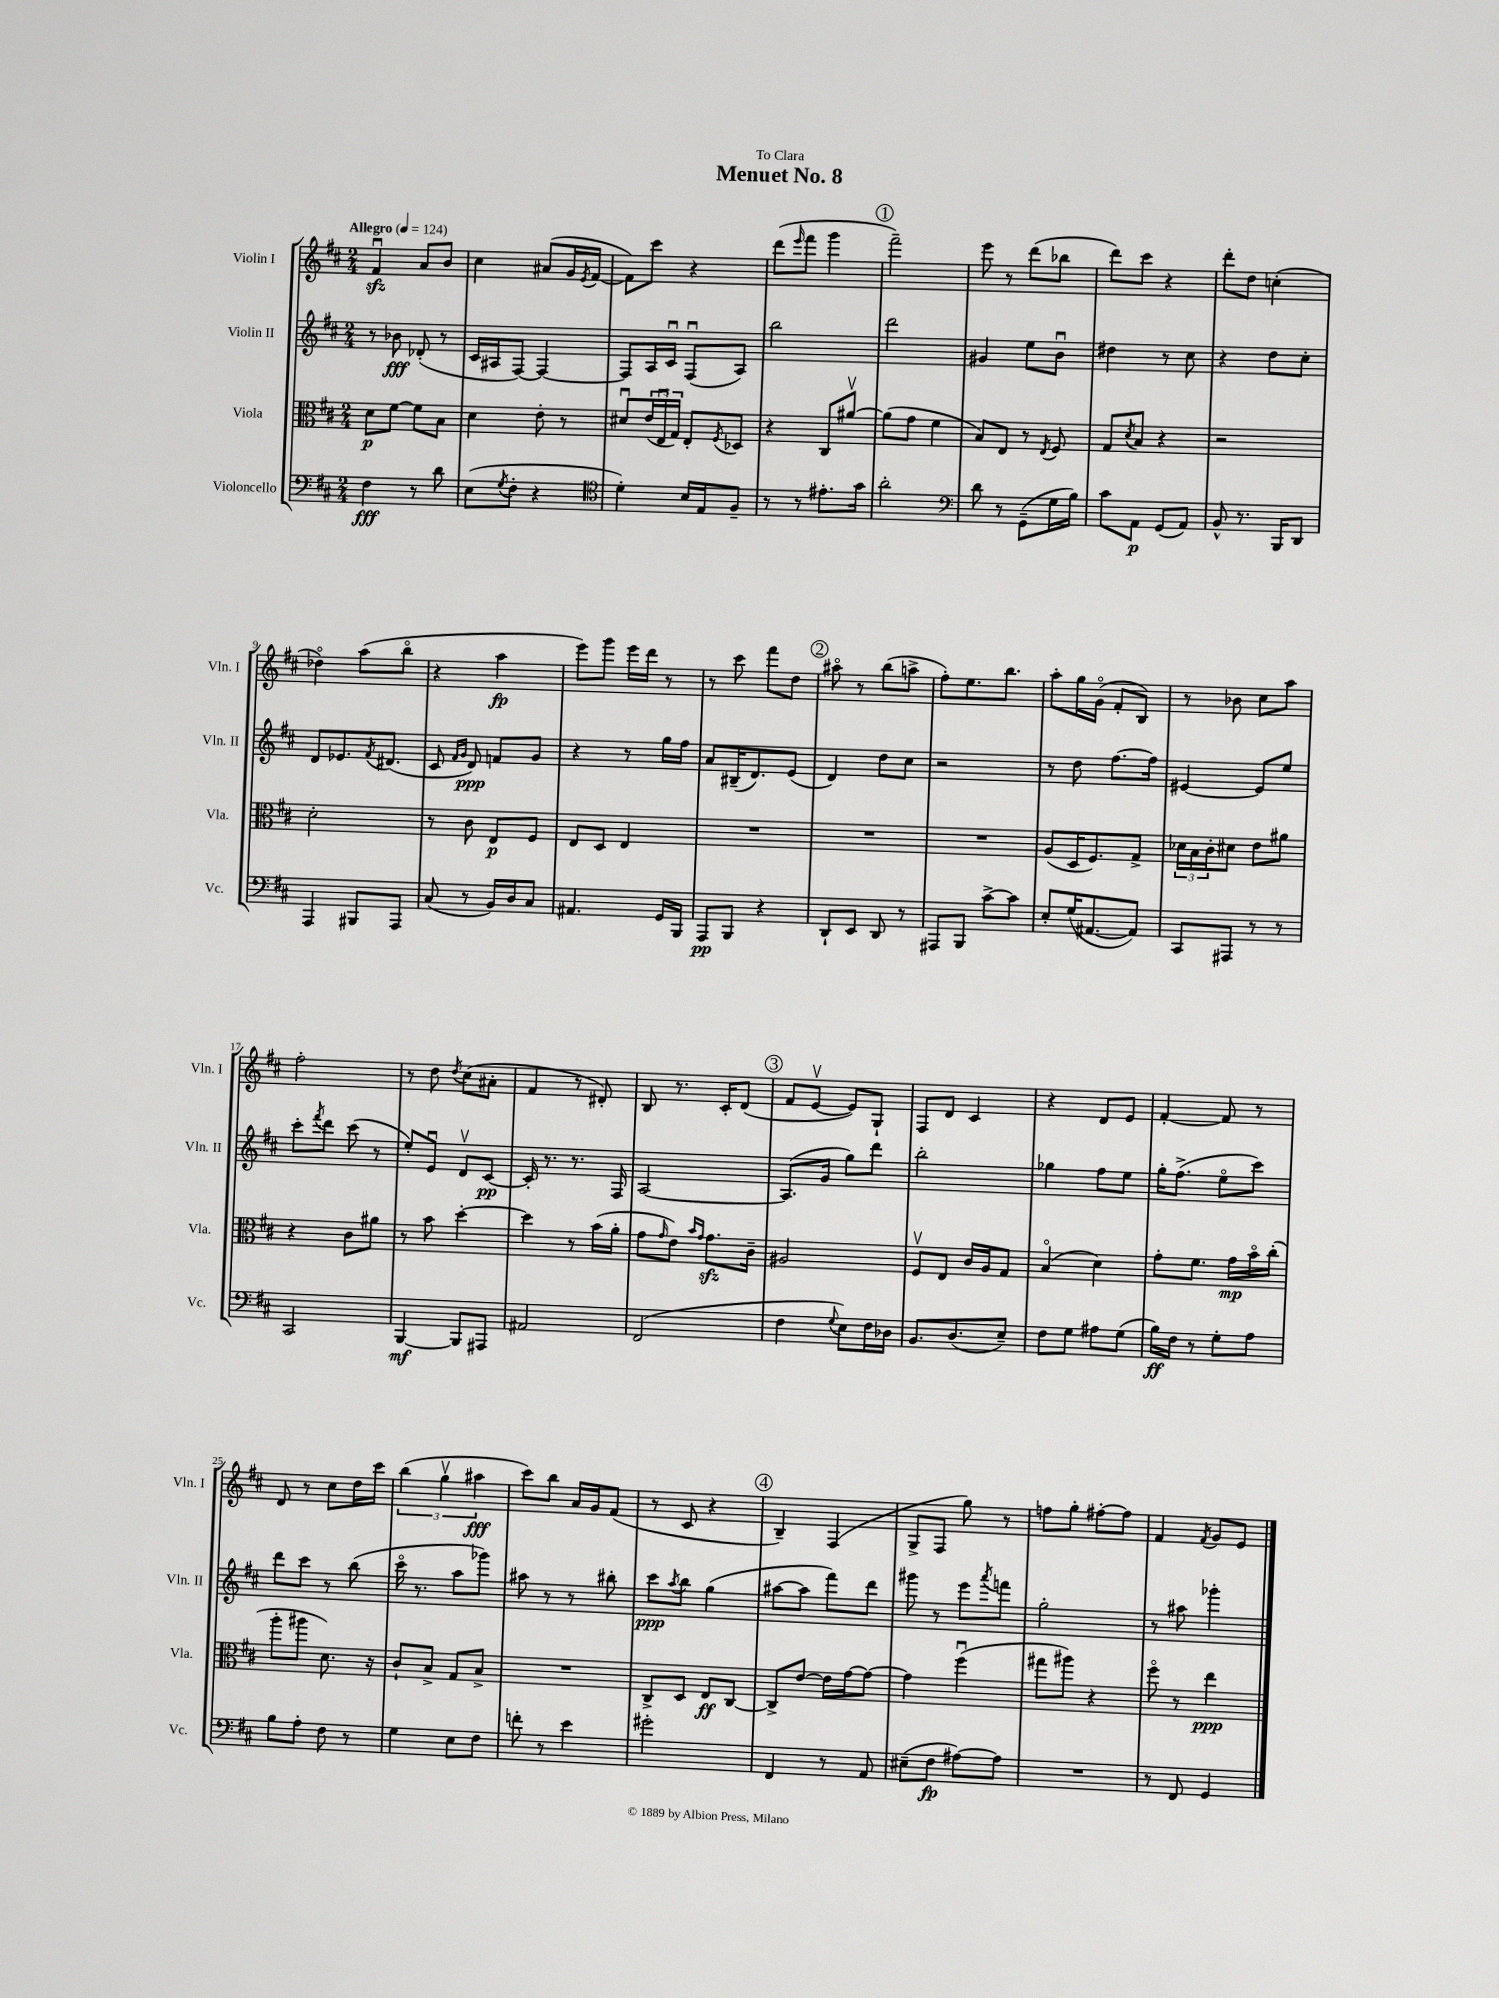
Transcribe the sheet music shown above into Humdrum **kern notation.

**kern	**kern	**kern	**kern
*staff4	*staff3	*staff2	*staff1
*clefF4	*clefC3	*clefG2	*clefG2
*k[f#c#]	*k[f#c#]	*k[f#c#]	*k[f#c#]
*M2/4	*M2/4	*M2/4	*M2/4
*MM124	*MM124	*MM124	*MM124
4F#	8d	8r	4f#u
.	[8f#	8b-	.
8r	8f#]	(8d-'	8a
8d	8B	8r	8b
=	=	=	=
(8E	4d	16c#	4cc#
.	.	16A#	.
8qG	.	.	.
8F#'	.	[8F#)	.
4r	8e'	4F#_	(8a#
.	8r	.	16g
.	.	.	8qe
.	.	.	[16f#
=	=	=	=
*clefC4	*	*	*
4d')	8d#u	8F#]	8f#])
.	(24e	16A	8ccc#
.	24Eu	.	.
.	.	16c#u	.
.	24G)	.	.
16B	8E'	(8F#u	4r
16E	.	.	.
.	8qF#	.	.
8F#~	8D-	8A)	.
=	=	=	=
8r	4r	2bb	(8ddd
.	.	.	16qqeee
8r	.	.	8fff#
8.e#'	8C#	.	4ggg
.	[8a#v	.	.
16g	.	.	.
=	=	=	=
2a'	(8a#]	2ddd	2fff#~)
.	8g	.	.
.	4f#	.	.
=	=	=	=
*clefF4	*	*	*
8d	8B)	4g#	8eee
8r	8E	.	8r
(8GG~	8r	8ee	(8ddd
.	8qE	.	.
16G	8F#	8bu	8bb-
16B)	.	.	.
=	=	=	=
8c#	8G	4dd#	8ddd)
.	8qd	.	.
8AA	8B	.	8ccc#
(8GG	4r	8r	4r
8AA)	.	8cc#	.
=	=	=	=
8BB^^	2r	4r	8ddd'
8.r	.	.	8dd
.	.	8dd	(4cc'
16BBB	.	.	.
8DD	.	8cc#'	.
=	=	=	=
4AAA	2d'	8d	4dd-o)
.	.	8.e-	.
8BBB#	.	.	(8aa
.	.	8qf#	.
.	.	(8.d#	.
8AAA	.	.	8bbo
=	=	=	=
(8C#	8r	8c#	4r
.	.	16qqf#	.
.	.	16qqg	.
8r	8c#	8d)	.
16BB)	8E	8f	4aa
16D	.	.	.
8C#	8F#	8g	.
=	=	=	=
4.AA#	8E	4r	8eee)
.	8D	.	8ggg
.	4E	8r	16eee
.	.	.	16ddd
16GG	.	16gg	8r
16BBB	.	16ff#	.
=	=	=	=
8AAA	2r	8a	8r
8BBB	.	(16B#~	8ccc#
.	.	8.d)	.
4r	.	.	8fff#
.	.	(8e	8dd
=	=	=	=
8DD`	2r	4d)	8aa#o
8EE	.	.	8r
8DD	.	8dd	(8bb
8r	.	8cc#	8aa^
=	=	=	=
8AAA#	2r	2r	8ff#')
8BBB	.	.	8.ee
[8c#^	.	.	.
.	.	.	8.bb
8c#]	.	.	.
=	=	=	=
8E'	(8A	8r	8aa'
(16G	16D	8dd	16gg
[8.AA#	8.F#)	.	(16go
.	.	[8.ff#	8f#'
8AA#])	8G^	.	8B)
.	.	16ff#]	.
=	=	=	=
8CC#	24d-	[4e#	8r
.	24B	.	.
.	24c#'	.	.
8AAA#	8d#	.	8b-
8r	8e	8e#]	8cc#
8r	8a#	8ee	8aa
=	=	=	=
2CC#	4r	8ccc#'	2ff#'
.	.	8qfff#	.
.	.	8ddd	.
.	8c#	(8ccc#	.
.	8a#	8r	.
=	=	=	=
[4BBB	8r	8ee')	8r
.	8b	8eu	8dd
.	.	.	8qdd
8BBB]	[4dd'	8dv	(8cc#
8AAA#	.	[8c#	8a#'
=	=	=	=
2AA#	4dd]	16c#']	4f#
.	.	8.r	.
.	8r	8.r	8r
.	(16b	.	8d#')
.	16a'	16F#	.
=	=	=	=
(2FF#	8g	[2A	8B
.	16qqg	.	.
.	8e)	.	8.r
.	16qqb	.	.
.	16qqg	.	.
.	8.g	.	.
.	.	.	16c#'
.	.	.	(8d
.	16c#~	.	.
=	=	=	=
4F#	2A#	(8.A]	8f#
.	.	.	[8ev
.	.	16g	.
8qqG	.	.	.
8E)	.	8gg)	8e])
16F#	.	8ddd	8G`
16D-	.	.	.
=	=	=	=
8.BB	8F#v	2bb'	8F#
.	8E	.	8d
(8.D	.	.	.
.	16c#	.	4c#
.	16A	.	.
8E~)	8G	.	.
=	=	=	=
8F#	(4Bo	4gg-	4r
8G	.	.	.
8A#	4d)	8ff#	8d
(8G	.	8ee	8e
=	=	=	=
16B)	8g'	16gg'	[4f#'
16F#	.	(8.ff#^	.
8r	8.f#	.	.
8G'	.	8eeo	8f#]
.	16g	.	.
8A	16bo	8ccc#)	8r
.	(16cc#'	.	.
=	=	=	=
8B	8aa'	8ddd	8d
8A'	8aa#	8ccc#	8r
8F#	8.d)	8r	8cc#
8r	.	(8bb	16dd
.	16r	.	16ccc#
=	=	=	=
4G	8c#`	16ccc#o	(6bb
.	.	8.r	.
.	8B^	.	.
.	.	.	6ggv
8E	8G	8aa	.
.	.	.	6aa#
8F#	8B^	8ggg-)	.
=	=	=	=
8f'	2r	8aa#	8ccc#)
8r	.	8r	8bb
4e	.	8r	16a
.	.	.	16g
.	.	8bb#'	(8f#
=	=	=	=
2g#'	8C#^	8ccc#	8r
.	.	8qaa	.
.	8D	8bb	8c#
.	8E	(4gg	4r
.	[8C#	.	.
=	=	=	=
4FF#	8C#^]	[8aa#	4B~)
.	[8e	8aa#]	.
8r	16e]	8fff#)	(4F#
.	[16g	.	.
8AA	8g_	8ddd	.
=	=	=	=
(8E#~	4g]	8ggg#	8G^
8F#	.	8r	8F#
[8A#)	(4ff#u	8eee	8gg)
.	.	8qaaa	.
8A#]	.	8fff	8r
=	=	=	=
2r	8gg#	2gg'	8ff
.	8aa#)	.	8gg'
.	4r	.	[8ff#'
.	.	.	8ff#]
=	=	=	=
8r	8ff#o	8r	4f#
8FF#	8r	8aa#	.
.	.	.	8qf#
4GG	4ee	4ggg-'	8g
.	.	.	8e
==	==	==	==
*-	*-	*-	*-
